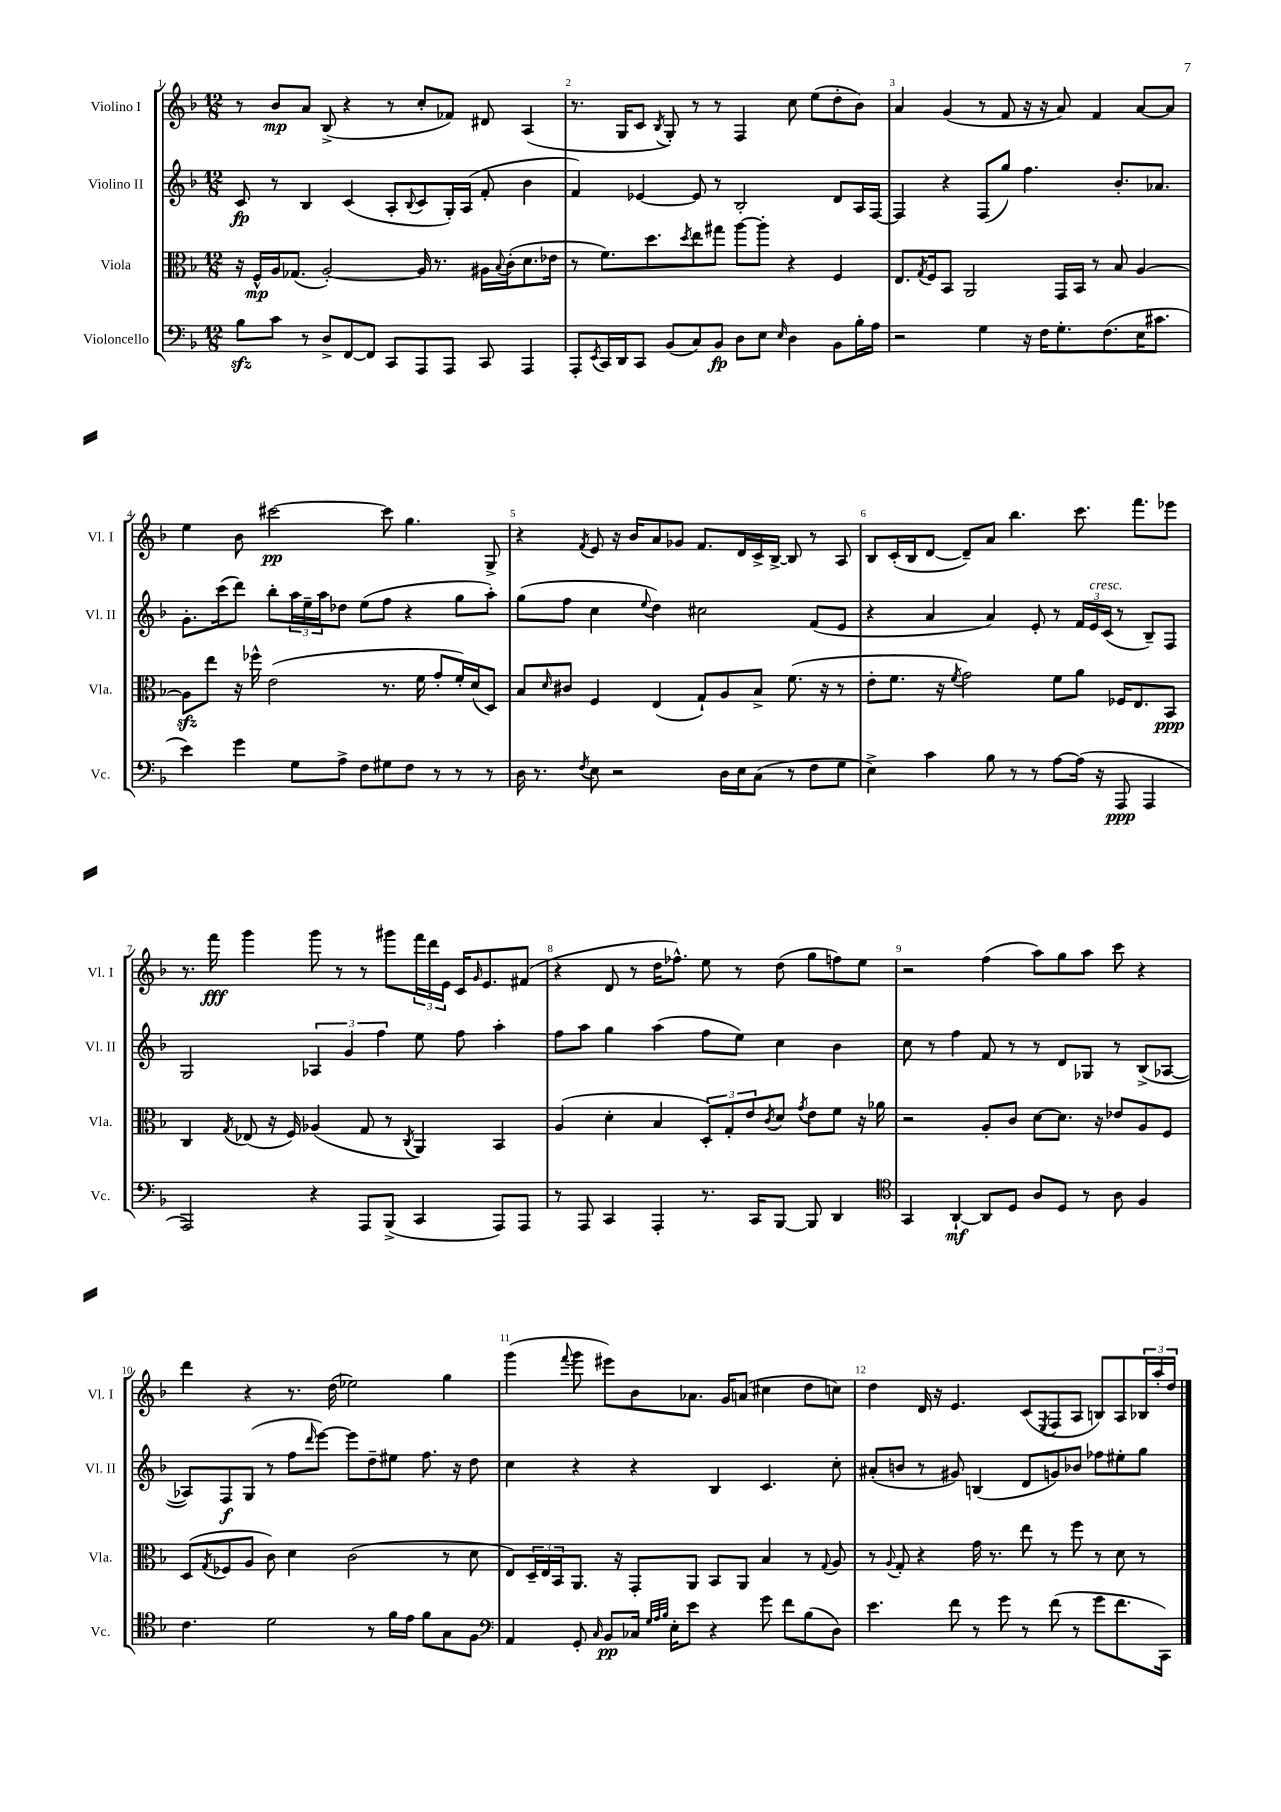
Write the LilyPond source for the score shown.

<<
\new StaffGroup <<
\new Staff = "s0" \with { instrumentName = "Violino I" shortInstrumentName = "Vl. I" } {
    \clef treble \key f \major \numericTimeSignature \time 12/8
    r8 bes'8\mp a'8 bes8->( r4 r8 c''8-. fes'8) dis'8 a4( |
    r8. g16 c'8 \acciaccatura { bes8 } g8-.) r8 r8 f4 c''8 e''8( d''8-. bes'8) |
    a'4 g'4( r8 f'8 r16 r16 a'8) f'4 a'8~ a'8 |
    e''4 bes'8 cis'''2~\pp cis'''8 g''4. g8-> |
    r4 \acciaccatura { f'8 } e'8 r16 bes'16 a'8 ges'8 f'8. d'16 c'16-> bes16~-> bes8 r8 a8 |
    bes8 c'16-.( bes16 d'8~ d'8--) a'8 bes''4. c'''8. f'''8. ees'''8 |
    r8. f'''16\fff g'''4 g'''8 r8 r8 gis'''8 \tuplet 3/2 { f'''16 d'''16 e'16 } c'16 \grace { g'16 } e'8. fis'8( |
    r4 d'8 r8 d''16 fes''8.-^) e''8 r8 d''8( g''8 f''8) e''8 |
    r2 f''4( a''8) g''8 a''8 c'''8 r4 |
    d'''4 r4 r8. d''16( ees''2) g''4 |
    g'''4( \appoggiatura { f'''8 } g'''8 eis'''8) bes'8 aes'8. g'16 a'8( cis''4 d''8 c''8) |
    d''4 d'16 r16 e'4. c'8( \acciaccatura { e8 } f8 a8 b8) a8 \tuplet 3/2 { bes16 a''16-. d''16 } \bar "|." |
}
\new Staff = "s1" \with { instrumentName = "Violino II" shortInstrumentName = "Vl. II" } {
    \clef treble \key f \major \numericTimeSignature \time 12/8
    c'8\fp r8 bes4 c'4( a8-. \appoggiatura { bes8 } c'8 g16-.) a16( f'8-. bes'4 |
    f'4) ees'4~ ees'8 r8 bes2-. d'8 a16 f16~ |
    f4 r4 f8( g''8) f''4. bes'8.-. aes'8. |
    g'8.-. c'''16( d'''8) bes''8-. \tuplet 3/2 { a''16 e''16-- a''16 } des''8 e''8( f''8 r4 g''8 a''8-.) |
    g''8( f''8 c''4 \appoggiatura { e''8 } d''4) cis''2 f'8( e'8 |
    r4 a'4 a'4) e'8-. r8 \tuplet 3/2 { f'16 e'16^\markup { \italic "cresc." } c'16( } r8 bes8--) f8 |
    g2 \tuplet 3/2 { aes4 g'4 f''4 } e''8 f''8 a''4-. |
    f''8 a''8 g''4 a''4( f''8 e''8) c''4 bes'4 |
    c''8 r8 f''4 f'8 r8 r8 d'8 ges8 r8 bes8->( aes8~ |
    aes8) f8\f g8( r8 f''8 \grace { d'''16 } e'''8~) e'''8 d''8-- eis''8 f''8. r16 d''8 |
    c''4 r4 r4 bes4 c'4. c''8-. |
    ais'8-.( b'8 r8 gis'8) b4( d'8 g'8) bes'8 fes''8 eis''8-. g''8 \bar "|." |
}
\new Staff = "s2" \with { instrumentName = "Viola" shortInstrumentName = "Vla." } {
    \clef alto \key f \major \numericTimeSignature \time 12/8
    r16 f16-^\mp a16 ges8.( a2~-.) a16 r8. ais16 \appoggiatura { bes8 } c'16-.( d'8. ees'16 |
    r8 f'8.) d''8. \acciaccatura { d''8 } e''8 gis''8 a''8~ a''8-. r4 f4 |
    e8. \acciaccatura { g8 } f16 bes,8 a,2 g,16 bes,16 r8 bes8 a4~ |
    a8\sfz e''8 r16 fes''16-^ e'2( r8. f'16 g'8-. f'16-.) d'16( d8) |
    bes8 \grace { d'16 } cis'8 f4 e4( g8-!) a8 bes8-> f'8.( r16 r8 |
    e'8-. f'8. r16 \acciaccatura { f'8 } g'2) f'8 a'8 fes16 e8. bes,8\ppp |
    c4 \acciaccatura { g8 } ees8( r16 f16) aes4( g8 r8 \acciaccatura { c8 } a,4) bes,4 |
    a4( d'4-. bes4 \tuplet 3/2 { d8-.) g8-. e'8 } \acciaccatura { c'8 } d'8 \acciaccatura { g'8 } e'8 f'8 r16 aes'16 |
    r2 a8-. c'8 d'8~ d'8. r16 ees'8 a8 f8 |
    d8( \acciaccatura { g8 } fes8 a8 c'8) d'4 c'2( r8 d'8 |
    e8) \tuplet 3/2 { d16-- e16 bes,16 } a,8. r16 g,8-. a,8 bes,8 a,8 bes4 r8 \appoggiatura { g8 } a8 |
    r8 \appoggiatura { a8 } g8-. r4 g'16 r8. e''8 r8 f''8 r8 d'8 r8 \bar "|." |
}
\new Staff = "s3" \with { instrumentName = "Violoncello" shortInstrumentName = "Vc." } {
    \clef bass \key f \major \numericTimeSignature \time 12/8
    bes8\sfz c'8 r8 d8-> f,8~ f,8 c,8 a,,8 a,,8 c,8 a,,4 |
    a,,8-. \acciaccatura { e,8 } c,16 d,16 c,8 bes,8( c8) bes,8\fp d8 e8 \grace { e16 } d4 bes,8 bes16-. a16 |
    r2 g4 r16 f16 g8.-. f8.( e16 cis'8. |
    e'4) g'4 g8 a8-> f8 gis8 f8 r8 r8 r8 |
    d16 r8. \acciaccatura { f8 } e8 r2 d16 e16 c8( r8 f8 g8 |
    e4->) c'4 bes8 r8 r8 a8~ a16( r16 a,,8\ppp a,,4 |
    a,,2) r4 a,,8 bes,,8->( c,4 a,,8) a,,8 |
    r8 a,,8 c,4 a,,4-. r8. c,16 bes,,8~ bes,,8 d,4 |
    \clef tenor g,4 a,4~-!\mf a,8 d8 a8 d8 r8 a8 f4 |
    c'4. d'2 r8 f'16 e'16 f'8 g8 f8 |
    \clef bass a,4 g,8-. \grace { c16 } bes,8\pp ces16 \grace { g32 a32 bes32 } e16-. e'8 r4 g'8 f'8 bes8( d8) |
    e'4. f'8 r8 g'8 r8 f'8( r8 g'8 f'8. c,16) \bar "|." |
}
>>
>>
\layout { \context { \Score \override BarNumber.break-visibility = ##(#f #t #t) barNumberVisibility = #all-bar-numbers-visible } }
